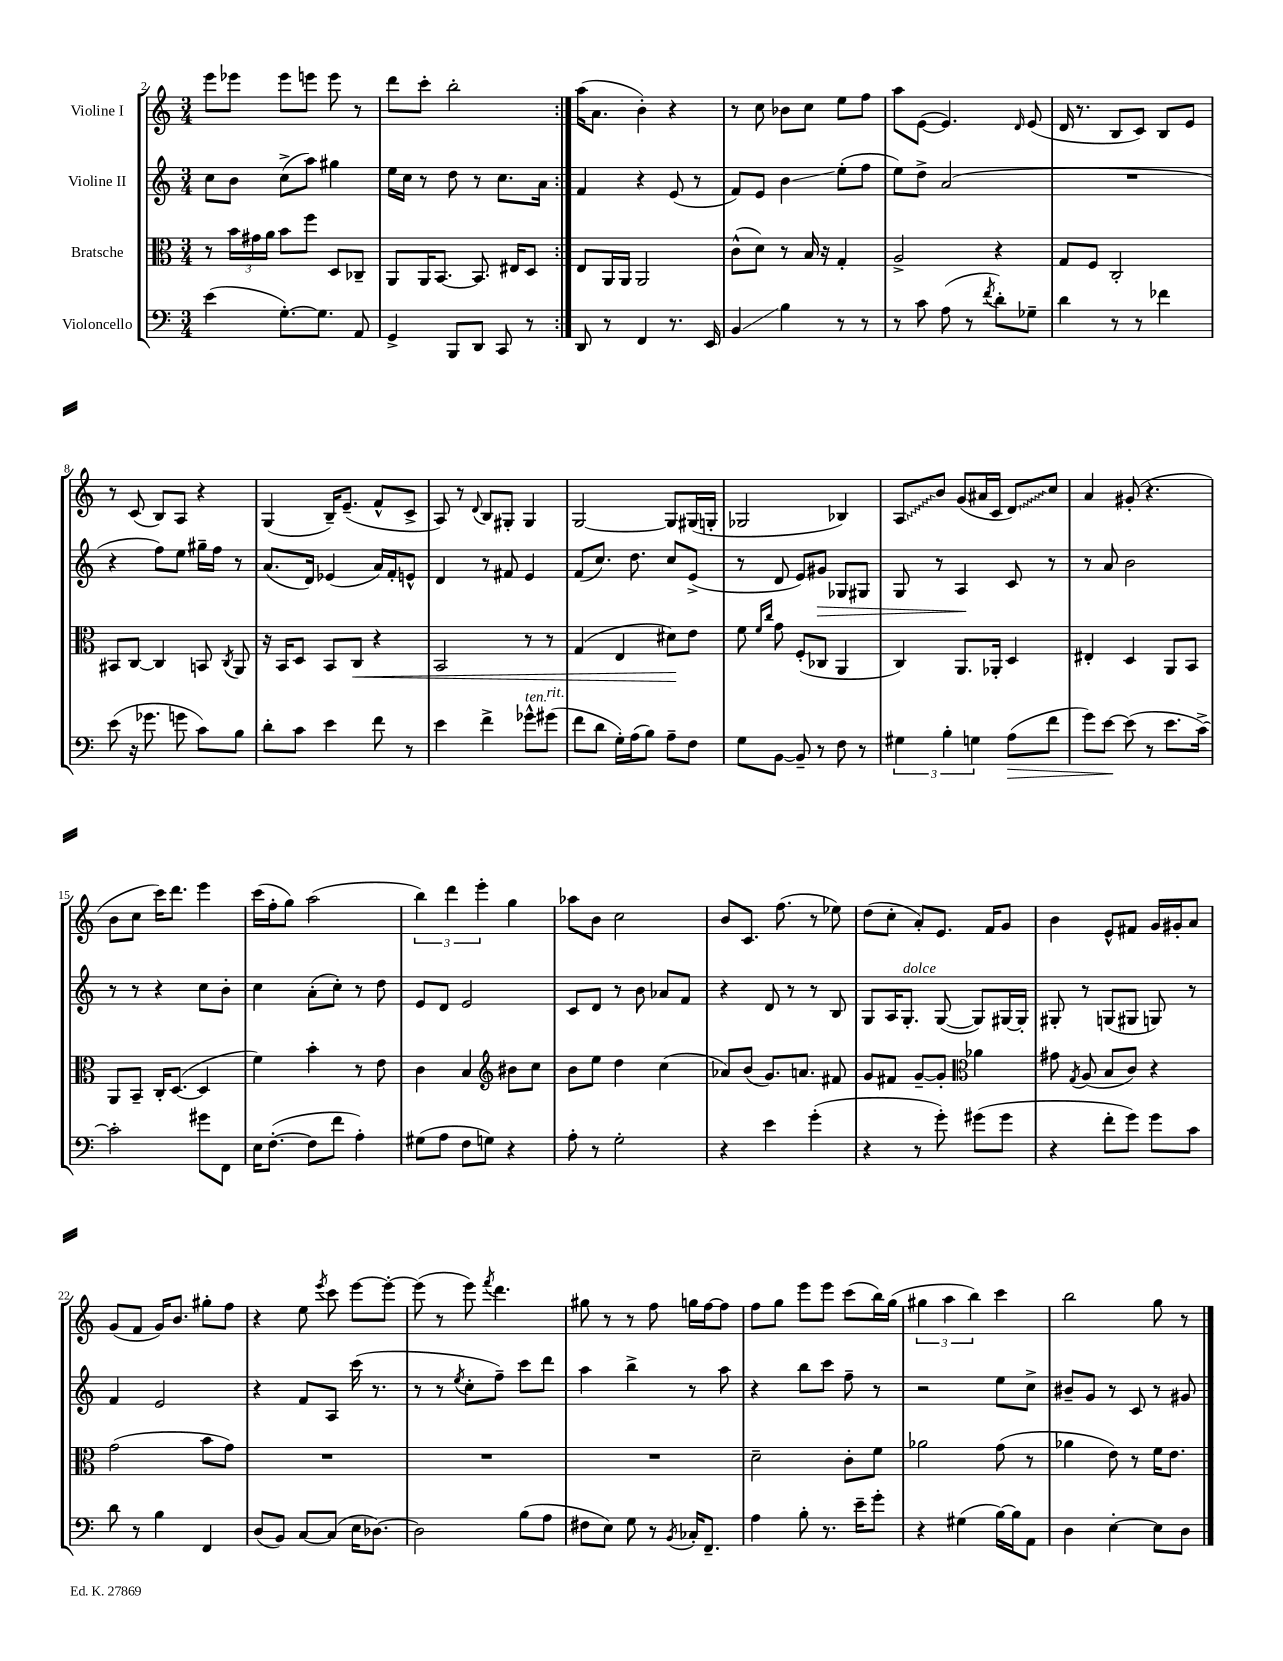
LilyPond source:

<<
\new StaffGroup <<
\new Staff = "s0" \with { instrumentName = "Violine I" } {
    \clef treble \key c \major \numericTimeSignature \time 3/4
    \autoBeamOff \repeat volta 2 { e'''8[ ees'''8] ees'''8[ e'''8] e'''8 r8 |
    d'''8[ c'''8]-. b''2-. | }
    a''16[( a'8.] b'4-.) r4 |
    r8 c''8 bes'8[ c''8] e''8[ f''8] |
    a''8[ e'8]~( e'4.) \grace { d'16 } e'8( |
    d'16 r8. b8[ c'8]) b8[ e'8] |
    r8 c'8( b8[) a8] r4 |
    g4( b16[--) e'8.]--( f'8[-^ c'8]-> |
    a8) r8 \appoggiatura { d'8 } b8[ gis8]-. gis4 |
    g2~ g8[ gis16( g16]-. |
    ges2 bes4) |
    \once \override Glissando.style = #'zigzag a8[\glissando b'8] g'8[( ais'16 c'16] \once \override Glissando.style = #'zigzag d'8[\glissando) c''8] |
    a'4 gis'8-.( r4. |
    b'8[ c''8] c'''16[) d'''8.] e'''4 |
    c'''16[( f''16-. g''8]) a''2( |
    \tuplet 3/2 { b''4) d'''4 e'''4-. } g''4 |
    aes''8[ b'8] c''2 |
    b'8[ c'8.] f''8.( r8 ees''8) |
    d''8[( c''8]-. a'8[-.) e'8.] f'16[ g'8] |
    b'4 e'8[-^ fis'8] g'16[ gis'16-. a'8] |
    g'8[( f'8] g'16[) b'8.] gis''8[-. f''8] |
    r4 e''8 \acciaccatura { e'''8 } c'''8 e'''8[~ e'''8]~-. |
    e'''8( r8 e'''8) \acciaccatura { f'''8 } d'''4. |
    gis''8 r8 r8 f''8 g''16[ f''16~ f''8] |
    f''8[ g''8] e'''8[ e'''8] c'''8[( b''16) g''16]( |
    \tuplet 3/2 { gis''4 a''4 b''4) } c'''4 |
    b''2 g''8 r8 \bar "|." |
}
\new Staff = "s1" \with { instrumentName = "Violine II" } {
    \clef treble \key c \major \numericTimeSignature \time 3/4
    \autoBeamOff \repeat volta 2 { c''8[ b'8] c''8[->( a''8]) gis''4 |
    e''16[ c''16] r8 d''8 r8 c''8.[ a'16] | }
    f'4 r4 e'8( r8 |
    f'8[) e'8] b'4\glissando e''8[-.( f''8] |
    e''8[) d''8]-> a'2( |
    R2. |
    r4 f''8[) e''8] gis''16[-- f''16] r8 |
    a'8.[( d'16]) ees'4( a'16[) f'16-. e'8]-^ |
    d'4 r8 fis'8 e'4 |
    f'8[( c''8.]) d''8. c''8[ e'8]->( |
    r8 d'8 e'8[) gis'8]\> ges8[ gis8] |
    g8 r8 a4\! c'8 r8 |
    r8 a'8 b'2 |
    r8 r8 r4 c''8[ b'8]-. |
    c''4 a'8[-.( c''8]-.) r8 d''8 |
    e'8[ d'8] e'2 |
    c'8[ d'8] r8 b'8 aes'8[ f'8] |
    r4 d'8 r8 r8 b8 |
    g8[ a16 g8.]-.^\markup { \italic "dolce" } g8~( g8[) gis16~ gis16]-. |
    gis8-. r8 g8[( gis8] g8) r8 |
    f'4 e'2 |
    r4 f'8[ a8] c'''16( r8. |
    r8 r8 \acciaccatura { e''8 } c''8[-. f''8]--) c'''8[ d'''8] |
    a''4 b''4-> r8 a''8 |
    r4 b''8[ c'''8] f''8-- r8 |
    r2 e''8[ c''8]-> |
    bis'8[-- g'8] r8 c'8 r8 gis'8 \bar "|." |
}
\new Staff = "s2" \with { instrumentName = "Bratsche" } {
    \clef alto \key c \major \numericTimeSignature \time 3/4
    \autoBeamOff \repeat volta 2 { r8 \tuplet 3/2 { b'16[ gis'16 a'16] } b'8[ f''8] d8[ ces8]-- |
    a,8[ a,16 b,8.]~ b,8. eis16[ d8] | }
    e8[ a,16 a,16] a,2 |
    c'8[-^( d'8]) r8 b16 r16 g4-. |
    a2-> r4 |
    g8[ f8] c2-. |
    bis,8[ c8]~ c4 b,8 \acciaccatura { c8 } a,8 |
    r16 b,16[ d8] b,8[ c8]\< r4 |
    b,2 r8 r8 |
    g4( e4 dis'8[\!) e'8] |
    f'8 \grace { f'16[ c''16] } g'8 f8[-.( ces8] a,4 |
    c4) a,8.[ aes,16]-. d4 |
    eis4-. d4 a,8[ b,8] |
    a,8[ b,8]-- c16[-. d8.]~( d4 |
    f'4) b'4-. r8 e'8 |
    c'4 b4 \clef treble bis'8[ c''8] |
    b'8[ e''8] d''4 c''4( |
    aes'8[) b'8]( g'8.[) a'8.] fis'8 |
    g'8[ fis'8] g'8[~-- g'8]-. \clef alto aes'4 |
    gis'8 \acciaccatura { g8 } a8( b8[ c'8]) r4 |
    g'2( b'8[ g'8]) |
    R2. |
    R2. |
    R2. |
    d'2-- c'8[-. f'8] |
    aes'2 g'8( r8 |
    aes'4 e'8) r8 f'16[ e'8.] \bar "|." |
}
\new Staff = "s3" \with { instrumentName = "Violoncello" } {
    \clef bass \key c \major \numericTimeSignature \time 3/4
    \autoBeamOff \repeat volta 2 { e'4( g8.[~-.) g8.] a,8 |
    g,4-> b,,8[ d,8] c,8 r8 | }
    d,8 r8 f,4 r8. e,16 |
    b,4\glissando b4 r8 r8 |
    r8 c'8 a8( r8 \acciaccatura { f'8 } d'8[-.) ges8]-- |
    d'4 r8 r8 fes'4 |
    e'8( r16 ges'8. g'8 c'8[) b8] |
    d'8[-. c'8] e'4 f'8 r8 |
    e'4 f'4-> ges'8[-^^\markup { \italic "ten." } gis'8]^\markup { \italic "rit." }( |
    f'8[ d'8] g16[-.) a16( b8]) a8[-- f8] |
    g8[ b,8]~ b,8-- r8 f8 r8 |
    \tuplet 3/2 { gis4 b4-. g4 } a8[\>( f'8] |
    g'8[) e'8]~\! e'8( r8 e'8.[ c'16]~->) |
    c'2-. gis'8[ f,8] |
    e16[ f8.]~-.( f8[ f'8] a4-.) |
    gis8[( a8] f8[ g8]) r4 |
    a8-. r8 g2-. |
    r4 e'4 g'4-.( |
    r4 r8 g'8-.) gis'8[( gis'8] |
    r4 f'8[-. g'8]) g'8[ c'8] |
    d'8 r8 b4 f,4 |
    d8[( b,8]) c8[~ c8]( e16[ des8.]~) |
    des2 b8[( a8] |
    fis8[ e8]) g8 r8 \acciaccatura { b,8 } ces16[-. f,8.]-- |
    a4 b8-. r8. e'16[-- g'8]-. |
    r4 gis4( b16[~) b16 a,8] |
    d4 e4~-. e8[ d8] \bar "|." |
}
>>
>>
\layout { \context { \Score currentBarNumber = #2 } }
